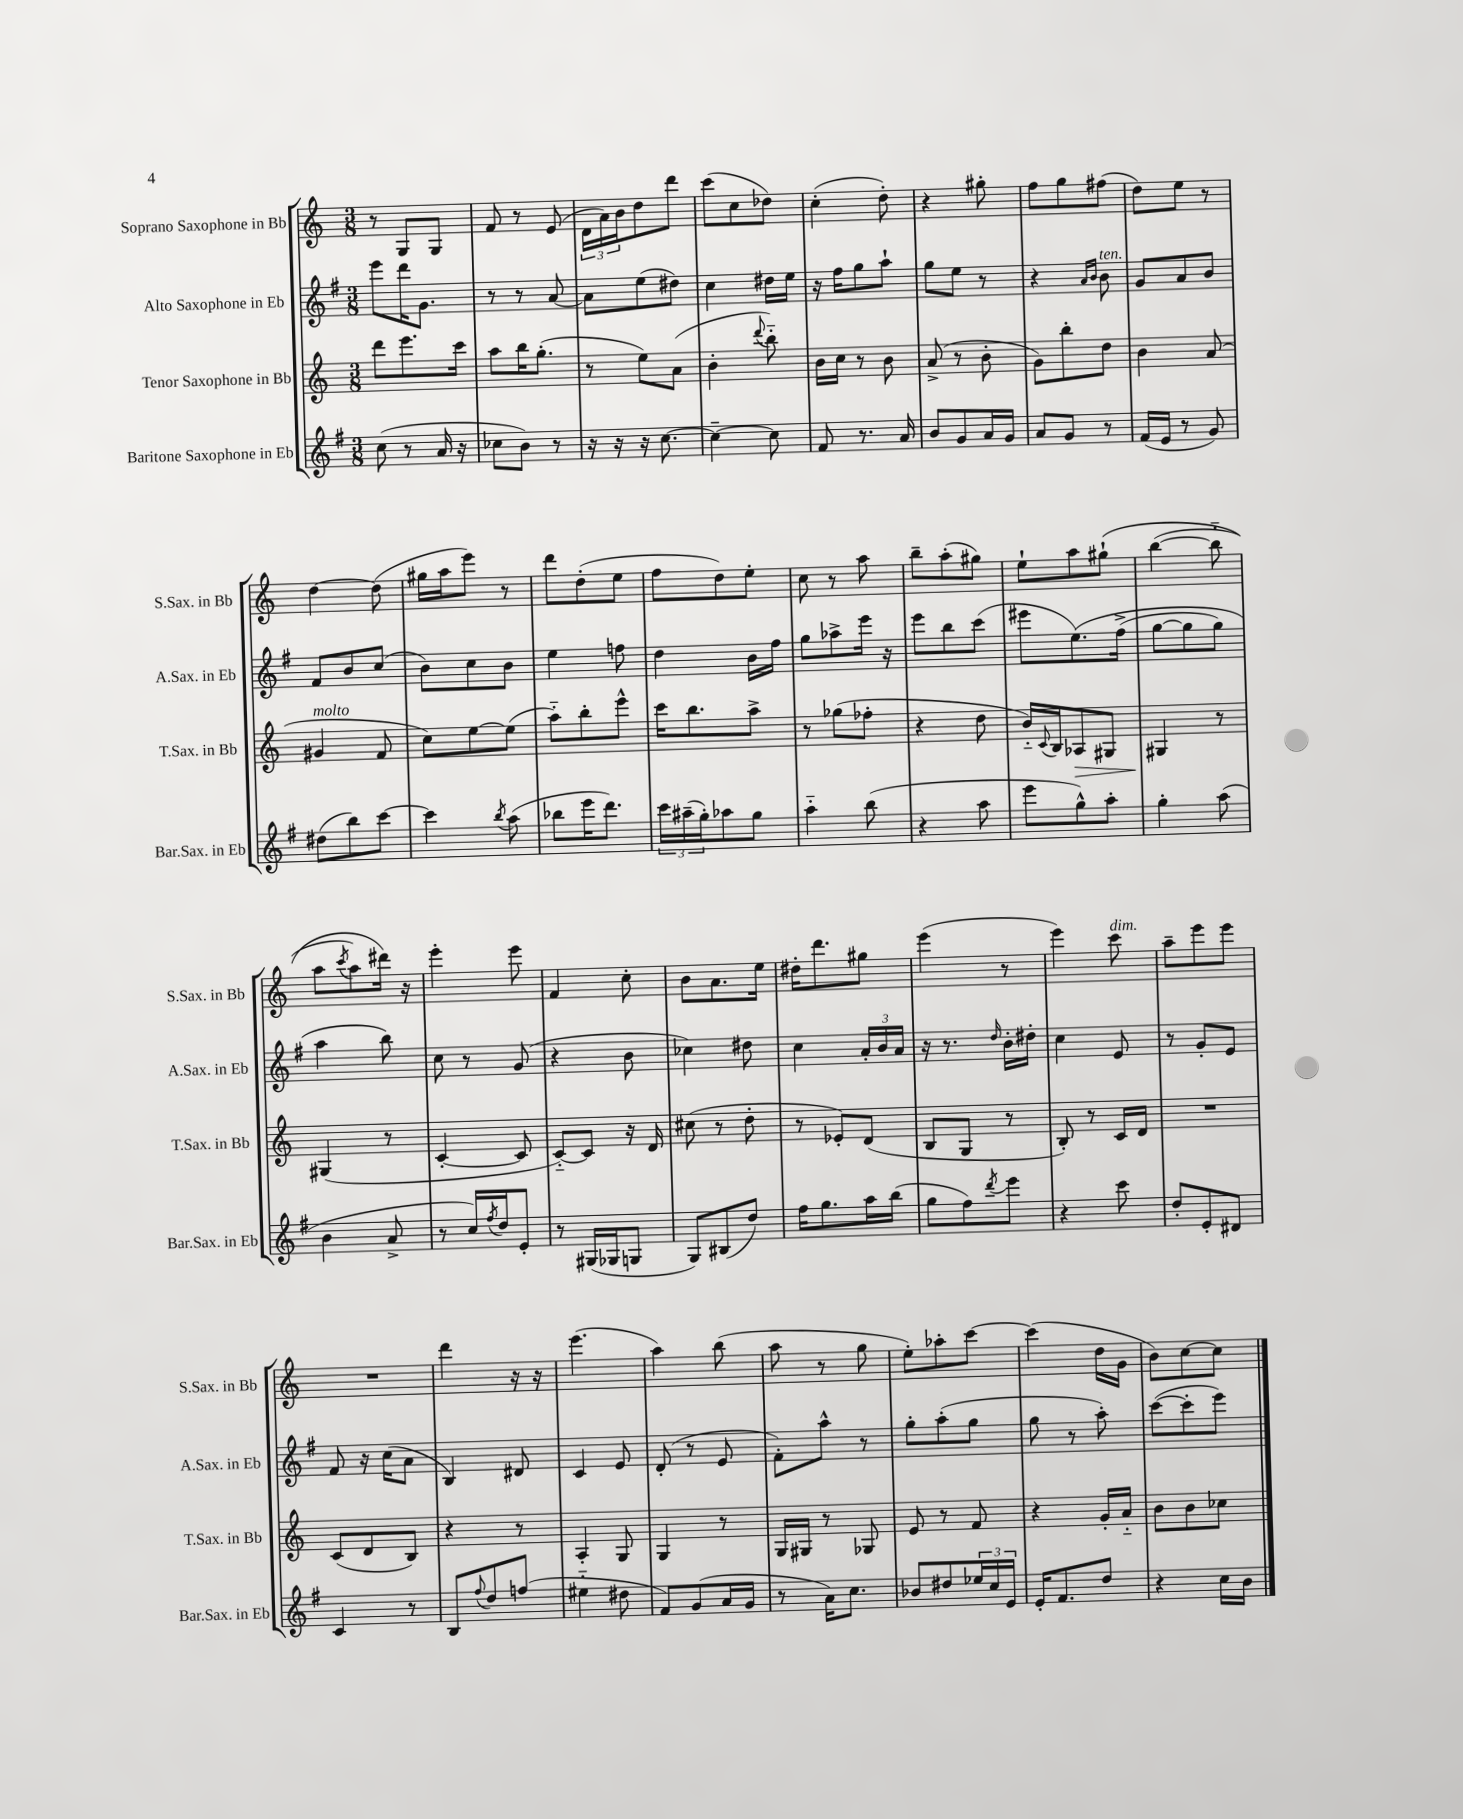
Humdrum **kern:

**kern	**kern	**kern	**kern
*staff4	*staff3	*staff2	*staff1
*clefG2	*clefG2	*clefG2	*clefG2
*k[f#]	*k[]	*k[f#]	*k[]
*M3/8	*M3/8	*M3/8	*M3/8
(8cc	8ddd	8eee	8r
8r	8.eee	16ddd	8G
.	.	8.g	.
16a	.	.	8G
16r	16ccc	.	.
=	=	=	=
8cc-	8aa	8r	8f
8b)	16bb	8r	8r
.	(8.gg'	.	.
8r	.	[8a	(8e
=	=	=	=
16r	8r	8a]	24d
.	.	.	24a)
16r	.	.	.
.	.	.	24b
16r	8ee)	(8ee	8dd
[8.cc	.	.	.
.	(8a	8dd#)	8ddd
=	=	=	=
4cc~_	4b'	4cc	(8ccc
.	.	.	8cc
.	8qqddd	.	.
8cc]	8bb'~)	16dd#	8dd-)
.	.	16ee	.
=	=	=	=
8f#	16b	16r	(4cc'
.	16cc	16ff#	.
8.r	8r	8gg	.
.	8b	8aa`	8dd')
16a	.	.	.
=	=	=	=
8b	(8a^	8gg	4r
8g	8r	8ee	.
16a	8b'	8r	8gg#'
16g	.	.	.
=	=	=	=
8a	8g)	4r	8ff
8g	8bb'	.	8gg
.	.	16qqa	.
.	.	16qqb	.
8r	8dd	8b	(8ff#
=	=	=	=
(16f#	4b	8g	8dd)
16e	.	.	.
8r	.	8a	8ee
8g)	(8a	8b	8r
=	=	=	=
(8dd#	4g#	8f#	[4dd
8bb)	.	8b	.
[8ccc	8f	(8cc	(8dd]
=	=	=	=
4ccc]	8cc)	8b)	16gg#
.	.	.	16aa
.	[8ee	8cc	8eee)
8qbb	.	.	.
(8aa	(8ee]	8b	8r
=	=	=	=
8bb-	8aa'~)	4ee	8ddd
16eee	8bb'	.	(8dd'
8.ddd)	.	.	.
.	8eee^^	8ff	8ee
=	=	=	=
24ccc	16ccc	4dd	8ff
(24aa#~	.	.	.
.	8.bb	.	.
24gg')	.	.	.
8aa-	.	.	8dd)
8gg	8aa^	16b	8ee'
.	.	16ff#	.
=	=	=	=
4aa'~	8r	8gg	8cc
.	(8gg-	8aa-^	8r
(8bb	8ff-'	16eee	8aa
.	.	16r	.
=	=	=	=
4r	4r	8eee	8bb~
.	.	8bb	(8aa'
8aa	8dd	(8ccc	8gg#)
=	=	=	=
8eee	16b'~)	8eee#	8ee`
.	8qqc	.	.
.	16B	.	.
8gg^^)	8A-	&(8.ee)	8aa
8aa'	8G#	.	&(8gg#`
.	.	(16ff#^	.
=	=	=	=
4gg'	4G#	[8gg	([4bb
.	.	8gg]	.
(8aa	8r	8gg)	8bb'~]
=	=	=	=
4b	(4G#	4aa	8aa
.	.	.	8qccc
.	.	.	8aa)
8a^	8r	8bb&)	16ddd#&)
.	.	.	16r
=	=	=	=
8r	[4c'	8cc	4eee'
16cc)	.	8r	.
8qff#	.	.	.
16dd	.	.	.
8e'	8c]	(8g	8eee
=	=	=	=
8r	[8c'~)	4r	4f
(16G#	8c]	.	.
16G-	.	.	.
8G	16r	8b	8cc'
.	16d	.	.
=	=	=	=
8G)	(8cc#	4cc-)	8b
(8B#	8r	.	8.a
8dd)	8dd'	8dd#	.
.	.	.	16ee
=	=	=	=
16ff#	8r	4cc	16dd#'
8.gg	.	.	8.ddd
.	8e-')	.	.
16aa	(8d	24a'	8gg#
.	.	24b	.
(16bb	.	.	.
.	.	24a	.
=	=	=	=
8gg	8B	16r	(4eee
.	.	8.r	.
8ff#)	8G	.	.
8qddd	.	16qqdd	.
8eee	8r	16b'	8r
.	.	16dd#'	.
=	=	=	=
4r	8B')	4cc	4eee)
.	8r	.	.
8ccc	16c	8e	8ccc
.	16d	.	.
=	=	=	=
8dd'	4.r	8r	8aa~
8e'	.	8g'	8eee
8d#	.	8e	8eee
=	=	=	=
4c	(8c	8f#	4.r
.	8d	16r	.
.	.	(16cc	.
8r	8B)	8a	.
=	=	=	=
8B	4r	4B)	4ddd
8qqff#	.	.	.
8dd	.	.	.
(8ff	8r	8d#	16r
.	.	.	16r
=	=	=	=
4ee#'~	4A'	4c	(4.eee
8dd#	8G	8e	.
=	=	=	=
8f#)	4G	(8d'	4aa)
(8g	.	8r	.
16a	8r	8e	(8bb
16g	.	.	.
=	=	=	=
8r	16G	8f#')	8aa
.	16G#	.	.
16a)	8r	8aa^^	8r
8.cc	.	.	.
.	8G-	8r	8gg
=	=	=	=
8b-	8e	8gg'	8ee')
8dd#	8r	(8aa'	8aa-'
24ee-	8f	8gg	[8ccc
24cc	.	.	.
24e	.	.	.
=	=	=	=
16e'	4r	8gg	(4ccc]
8.f#	.	.	.
.	.	8r	.
8dd	16g'	8aa')	16dd
.	16a'~	.	16g
=	=	=	=
4r	8b	([8ccc	8b)
.	8b	8ccc']	[8cc
16cc	8cc-	8eee)	8cc]
16b	.	.	.
==	==	==	==
*-	*-	*-	*-
